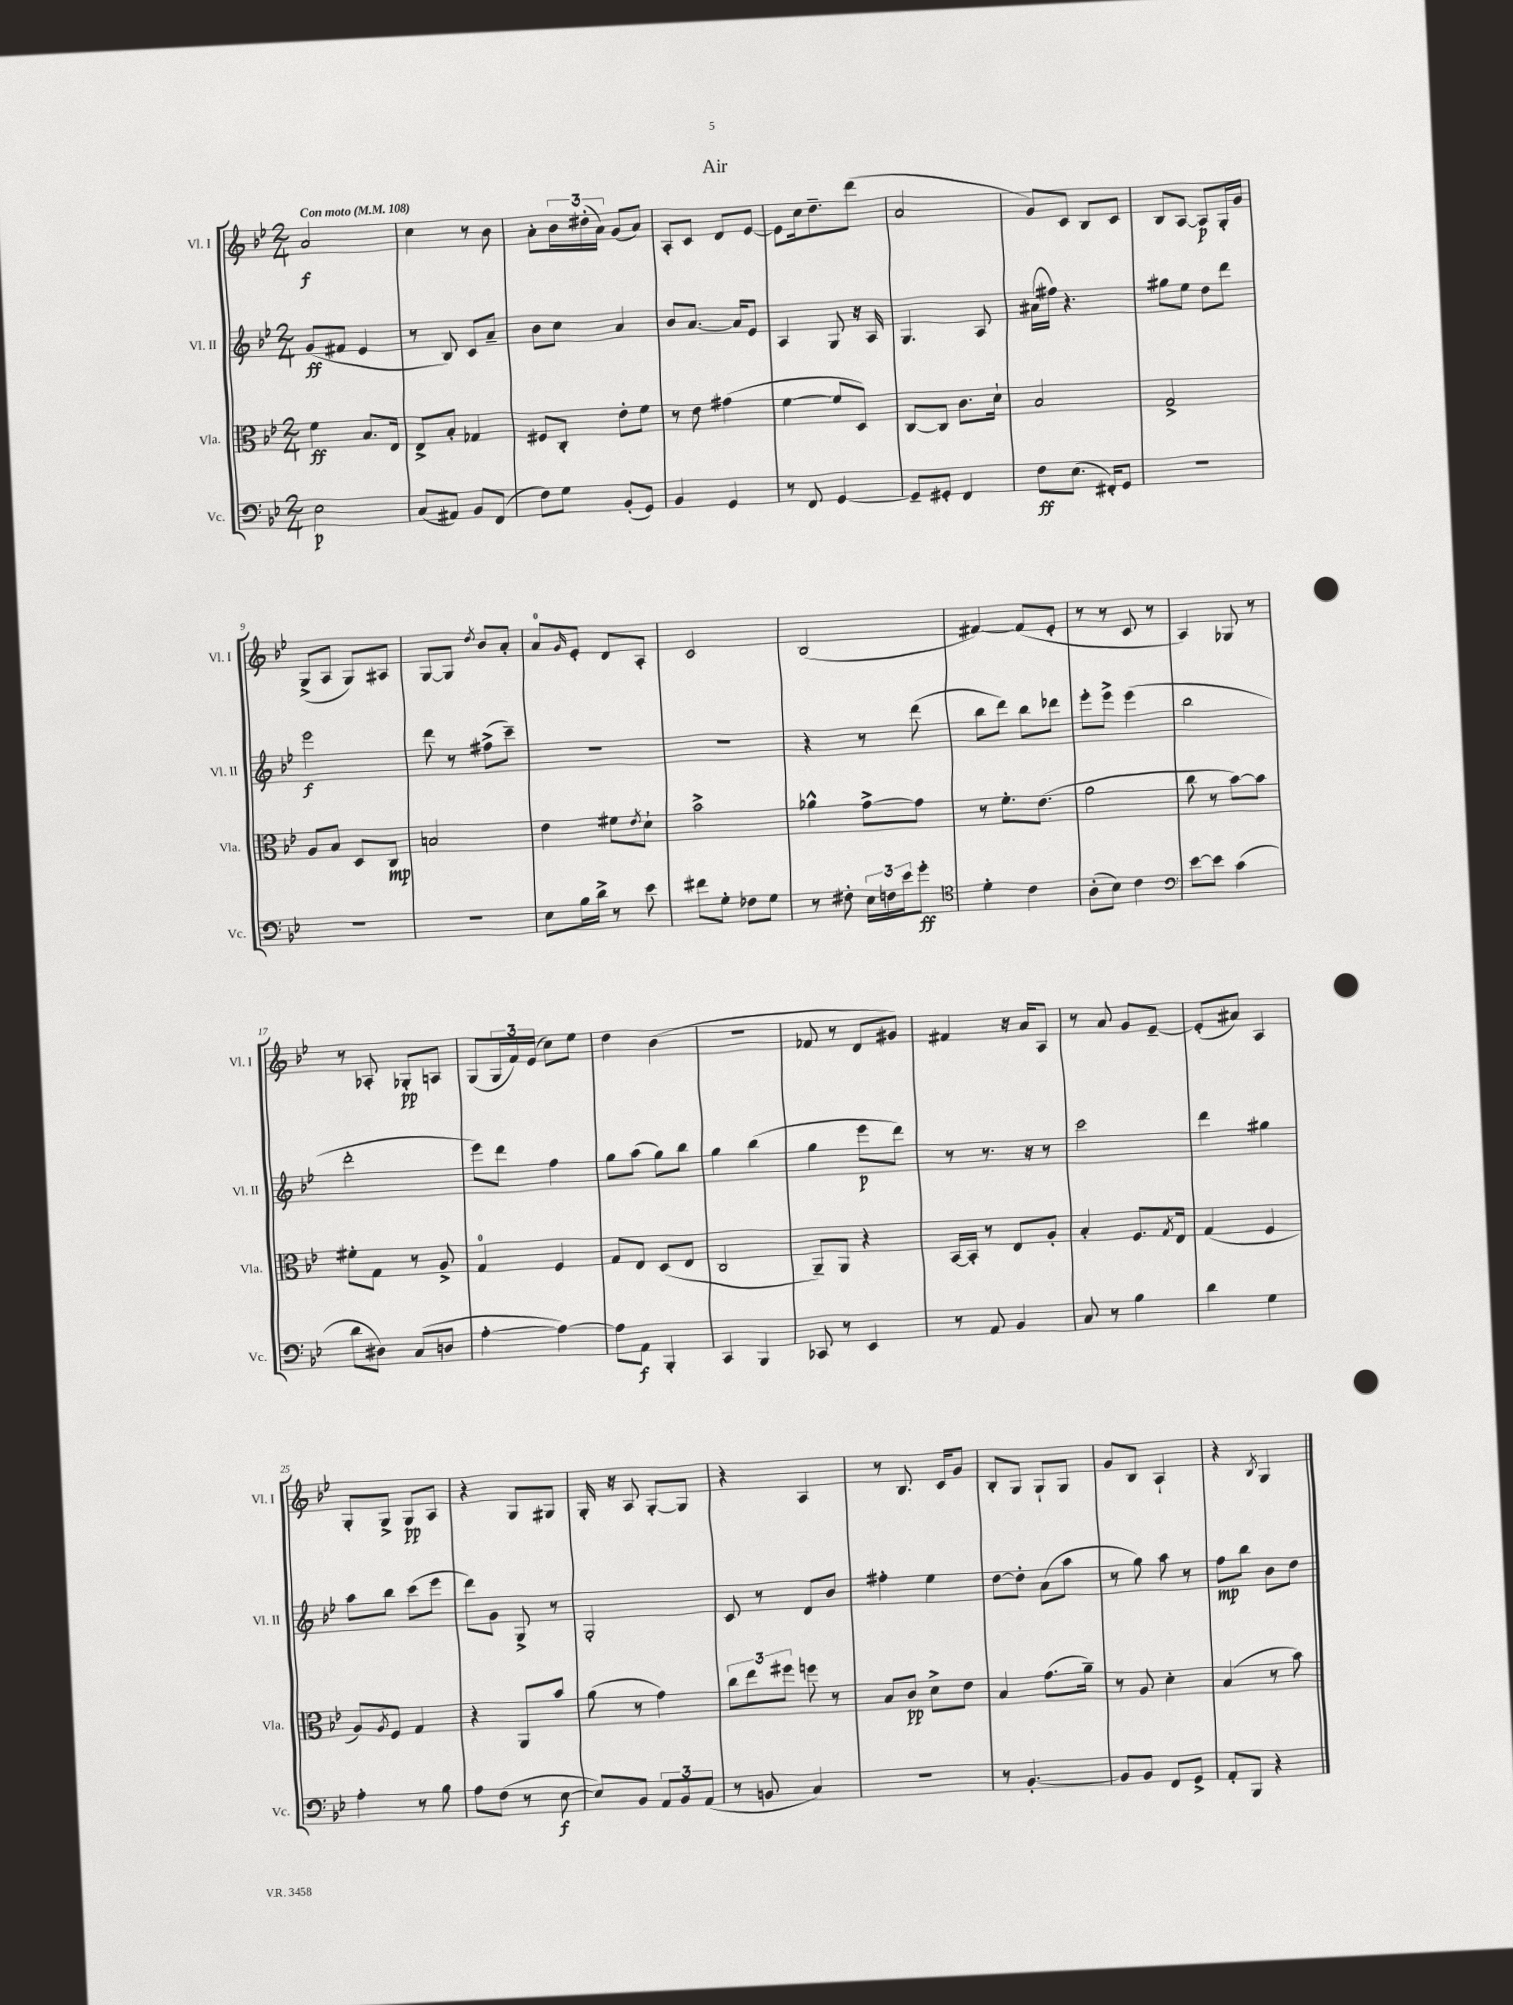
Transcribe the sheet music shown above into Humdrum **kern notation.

**kern	**dynam	**kern	**dynam	**kern	**dynam	**kern	**dynam
*part4	*part4	*part3	*part3	*part2	*part2	*part1	*part1
*staff4	*staff4	*staff3	*staff3	*staff2	*staff2	*staff1	*staff1
*I"Vc.	*	*I"Vla.	*	*I"Vl. II	*	*I"Vl. I	*
*I'Vc.	*	*I'Vla.	*	*I'Vl. II	*	*I'Vl. I	*
*clefF4	*	*clefC3	*	*clefG2	*	*clefG2	*
*k[b-e-]	*	*k[b-e-]	*	*k[b-e-]	*	*k[b-e-]	*
*M2/4	*	*M2/4	*	*M2/4	*	*M2/4	*
*MM108	*	*MM108	*	*MM108	*	*MM108	*
=1	=1	=1	=1	=1	=1	=1	=1
!	!	!	!	!	!	!LO:TX:a:B:t=Con moto	!
2E-\	p	4f\	ff	(8g/L	ff	2a/	f
.	.	.	.	8f#X/J	.	.	.
.	.	8.B-/L	.	4e-/	.	.	.
.	.	16E-/Jk	.	.	.	.	.
=2	=2	=2	=2	=2	=2	=2	=2
(8C/L	.	8E-^/L	.	8r	.	4cc\	.
8AA#X/J)	.	8B-'/J	.	8B-/)	.	.	.
8BB-/L	.	4G-X/	.	8c/L	.	8r	.
(8FF/J	.	.	.	8a~/J	.	8b-\	.
=3	=3	=3	=3	=3	=3	=3	=3
8F\L)	.	8F#X/L	.	8b-\L	.	8a'\L	.
8G\J	.	8C'/J	.	8cc\J	.	24b-\L	.
.	.	.	.	.	.	(24dd#X'\	.
.	.	.	.	.	.	24a\JJ)	.
(8BB-'/L	.	8e-'\L	.	4a/	.	(8g/L	.
8GG/J)	.	8f\J	.	.	.	8a/J)	.
=4	=4	=4	=4	=4	=4	=4	=4
4BB-/	.	8r	.	8b-/L	.	8A'/L	.
.	.	8e-\	.	[8.a/J	.	8c/J	.
4GG/	.	(4g#X\	.	.	.	8d/L	.
.	.	.	.	16a/KL]	.	.	.
.	.	.	.	8e-/J	.	[8e-/J	.
=5	=5	=5	=5	=5	=5	=5	=5
8r	.	[4f\	.	4A/	.	8e-\L]	.
8FF/	.	.	.	.	.	16cc\k	.
.	.	.	.	.	.	8.dd~\	.
[4GG/	.	8f/L]	.	8G/	.	.	.
.	.	8D/J)	.	16r	.	(8ddd\J	.
.	.	.	.	16A/	.	.	.
=6	=6	=6	=6	=6	=6	=6	=6
8GG~/L]	.	[8C/L	.	4.G/	.	2a/	.
8GG#X'/J	.	8C/J]	.	.	.	.	.
4FF/	.	8.c\L	.	.	.	.	.
.	.	.	.	8A/	.	.	.
.	.	16d`\Jk	.	.	.	.	.
=7	=7	=7	=7	=7	=7	=7	=7
8F\L	ff	2B-/	.	(16a#X\LL	.	8g/L)	.
.	.	.	.	16ff#X\JJ)	.	.	.
(8.E-\J	.	.	.	4.r	.	8c/J	.
.	.	.	.	.	.	8B-/L	.
16FF#X'/KL)	.	.	.	.	.	.	.
8GG/J	.	.	.	.	.	8c/J	.
=8	=8	=8	=8	=8	=8	=8	=8
2r	.	2G^/	.	8gg#X\L	.	8B-/L	.
.	.	.	.	8ee-\J	.	[8A/J	.
.	.	.	.	8dd\L	.	8A/L]	p
.	.	.	.	8ddd\J	.	16G'/L	.
.	.	.	.	.	.	16g/JJ	.
!!LO:LB:g=z
=9	=9	=9	=9	=9	=9	=9	=9
2r	.	8A/L	.	2eee-\	f	(8G^/L	.
.	.	8B-/J	.	.	.	8A/J	.
.	.	8D/L	.	.	.	8G/L)	.
.	.	8C/J	mp	.	.	8A#X/J	.
=10	=10	=10	=10	=10	=10	=10	=10
2r	.	2Bn/	.	8ddd\	.	[8G/L	.
.	.	.	.	8r	.	8G/J]	.
.	.	.	.	.	.	8qdd/	.
.	.	.	.	(8ff#X^\L	.	8b-/L	.
.	.	.	.	8ccc~\J)	.	8a'/J	.
=11	=11	=11	=11	=11	=11	=11	=11
8E-\L	.	4e-\	.	2r	.	8a/L	.
.	.	.	.	.	.	16qqg/	.
16B-\L	.	.	.	.	.	8e-'/J	.
16d^\JJ	.	.	.	.	.	.	.
8r	.	8f#X\L	.	.	.	8d/L	.
.	.	8qe-/	.	.	.	.	.
8e-\	.	8d`\J	.	.	.	8A'/J	.
=12	=12	=12	=12	=12	=12	=12	=12
8f#X\L	.	2b-^\	.	2r	.	2c/	.
8G'\J	.	.	.	.	.	.	.
8F-X\L	.	.	.	.	.	.	.
8G\J	.	.	.	.	.	.	.
=13	=13	=13	=13	=13	=13	=13	=13
8r	.	4a-X^^\	.	4r	.	(2B-/	.
8F#X'\	.	.	.	.	.	.	.
24E-\LL	.	[8g^\L	.	8r	.	.	.
24Fn\	.	.	.	.	.	.	.
24e-\J	.	.	.	.	.	.	.
8g'\J	ff	8g\J]	.	(8ddd\	.	.	.
=14	=14	=14	=14	=14	=14	=14	=14
*clefC4	*	*	*	*	*	*	*
4d'\	.	8r	.	8bb-\L	.	[4f#X/)	.
.	.	8.f'\L	.	8ddd\J)	.	.	.
4c\	.	.	.	8bb-\L	.	(8f#/L]	.
.	.	(8.e-\J	.	.	.	.	.
.	.	.	.	8ddd-X\J	.	8e-'/J	.
=15	=15	=15	=15	=15	=15	=15	=15
(8A'\L	.	2a\	.	8eee-'\L	.	8r	.
8B-\J)	.	.	.	8eee-^\J	.	8r	.
4c\	.	.	.	(4eee-\	.	8c/	.
.	.	.	.	.	.	8r	.
=16	=16	=16	=16	=16	=16	=16	=16
*clefF4	*	*	*	*	*	*	*
[8e-\L	.	8cc\	.	2bb-\	.	4A/)	.
8e-\J]	.	8r	.	.	.	.	.
(4c\	.	[8b-\L)	.	.	.	8G-X/	.
.	.	8b-\J]	.	.	.	8r	.
!!LO:LB:g=z
=17	=17	=17	=17	=17	=17	=17	=17
8d\L	.	8f#X'\L	.	2ddd'\	.	8r	.
8D#X\J)	.	8G\J	.	.	.	8A-X'/	.
(8C/L	.	8r	.	.	.	8G-X'/L	pp
8Dn/J	.	8A^/	.	.	.	8An/J	.
=18	=18	=18	=18	=18	=18	=18	=18
[4A'\	.	4G/	.	8eee-\L)	.	(8G/L	.
.	.	.	.	8ddd\J	.	24G/L	.
.	.	.	.	.	.	24f/)	.
.	.	.	.	.	.	(24e-/JJ	.
4A\_)	.	4F/	.	4ff\	.	8cc\L)	.
.	.	.	.	.	.	8ee-\J	.
=19	=19	=19	=19	=19	=19	=19	=19
8A\L]	.	8G/L	.	8gg\L	.	4dd\	.
8AA\J	f	8E-/J	.	(8aa\J	.	.	.
4BBB-'/	.	(8D/L	.	8gg\L)	.	(4b-\	.
.	.	8E-/J	.	8bb-\J	.	.	.
=20	=20	=20	=20	=20	=20	=20	=20
4CC/	.	2C/	.	4gg\	.	2r	.
4BBB-/	.	.	.	(4bb-\	.	.	.
=21	=21	=21	=21	=21	=21	=21	=21
8CC-X/	.	8AA~/L)	.	4gg\	.	8f-X/	.
8r	.	8AA/J	.	.	.	8r	.
4EE-/	.	4r	.	8eee-\L	p	8d/L	.
.	.	.	.	8ddd\J)	.	8g#X/J)	.
=22	=22	=22	=22	=22	=22	=22	=22
8r	.	[16BB-/LL	.	8r	.	4f#X/	.
.	.	16BB-'/JJ]	.	.	.	.	.
8AA/	.	8r	.	8.r	.	.	.
4BB-/	.	8E-/L	.	.	.	16r	.
.	.	.	.	16r	.	16a/KL	.
.	.	8A'/J	.	8r	.	8A/J	.
=23	=23	=23	=23	=23	=23	=23	=23
8C/	.	4B-'/	.	2ccc\	.	8r	.
8r	.	.	.	.	.	8a/	.
4B-\	.	8.F/L	.	.	.	8g/L	.
.	.	.	.	.	.	[8e-~/J	.
.	.	8qG/	.	.	.	.	.
.	.	16E-/Jk	.	.	.	.	.
=24	=24	=24	=24	=24	=24	=24	=24
4d\	.	(4G/	.	4ddd\	.	(8e-'/L]	.
.	.	.	.	.	.	8a#X/J)	.
4G\	.	4F/	.	4gg#X\	.	4A/	.
!!LO:LB:g=z
=25	=25	=25	=25	=25	=25	=25	=25
4A'\	.	8A/L)	.	8aa\L	.	8G'/L	.
.	.	8qA/	.	.	.	.	.
.	.	8F/J	.	8bb-\J	.	8G^/J	.
8r	.	4G/	.	(8ccc\L	.	8G/L	pp
8B-\	.	.	.	8eee-\J	.	8A/J	.
=26	=26	=26	=26	=26	=26	=26	=26
8A\L	.	4r	.	8ddd\L)	.	4r	.
(8F\J	.	.	.	8g\J	.	.	.
8r	.	8AA/L	.	8G^/	.	8G/L	.
[8E-\	f	8b-/J	.	8r	.	8G#X/J	.
=27	=27	=27	=27	=27	=27	=27	=27
8E-/L])	.	(8a\	.	2G'/	.	16G'/	.
.	.	.	.	.	.	16r	.
8BB-/J	.	8r	.	.	.	8A/	.
12AA/L	.	4g\)	.	.	.	[8G'/L	.
12BB-/	.	.	.	.	.	.	.
.	.	.	.	.	.	8G/J]	.
(12AA/J	.	.	.	.	.	.	.
=28	=28	=28	=28	=28	=28	=28	=28
8r	.	12cc\L	.	8c/	.	4r	.
.	.	12ee-\	.	.	.	.	.
8BBn/	.	.	.	8r	.	.	.
.	.	12ff#X\J	.	.	.	.	.
4C/)	.	8ffn\	.	8d/L	.	4A/	.
.	.	8r	.	8b-/J	.	.	.
=29	=29	=29	=29	=29	=29	=29	=29
2r	.	8B-/L	.	4ff#X'\	.	8r	.
.	.	8c/J	pp	.	.	8.B-/	.
.	.	8d^\L	.	4ee-\	.	.	.
.	.	.	.	.	.	16c/KL	.
.	.	8e-\J	.	.	.	8g/J	.
=30	=30	=30	=30	=30	=30	=30	=30
8r	.	4B-/	.	[8dd\L	.	8B-'/L	.
[4.BB-'/	.	.	.	8dd'\J]	.	8G/J	.
.	.	(8.g\L	.	(8a\L	.	8G`/L	.
.	.	.	.	8aa\J	.	8G/J	.
.	.	16a~\Jk)	.	.	.	.	.
=31	=31	=31	=31	=31	=31	=31	=31
8BB-/L]	.	8r	.	8r	.	8g/L	.
8BB-/J	.	8A/	.	8gg\)	.	8B-/J	.
8FF/L	.	4d'\	.	8aa\	.	4A`/	.
8GG^/J	.	.	.	8r	.	.	.
=32	=32	=32	=32	=32	=32	=32	=32
8AA'/L	.	(4B-/	.	8ff\L	mp	4r	.
8BBB-/J	.	.	.	8bb-\J	.	.	.
.	.	.	.	.	.	8qB-/	.
4r	.	8r	.	8b-\L	.	4G/	.
.	.	8b-\)	.	8dd\J	.	.	.
==	==	==	==	==	==	==	==
*-	*-	*-	*-	*-	*-	*-	*-
